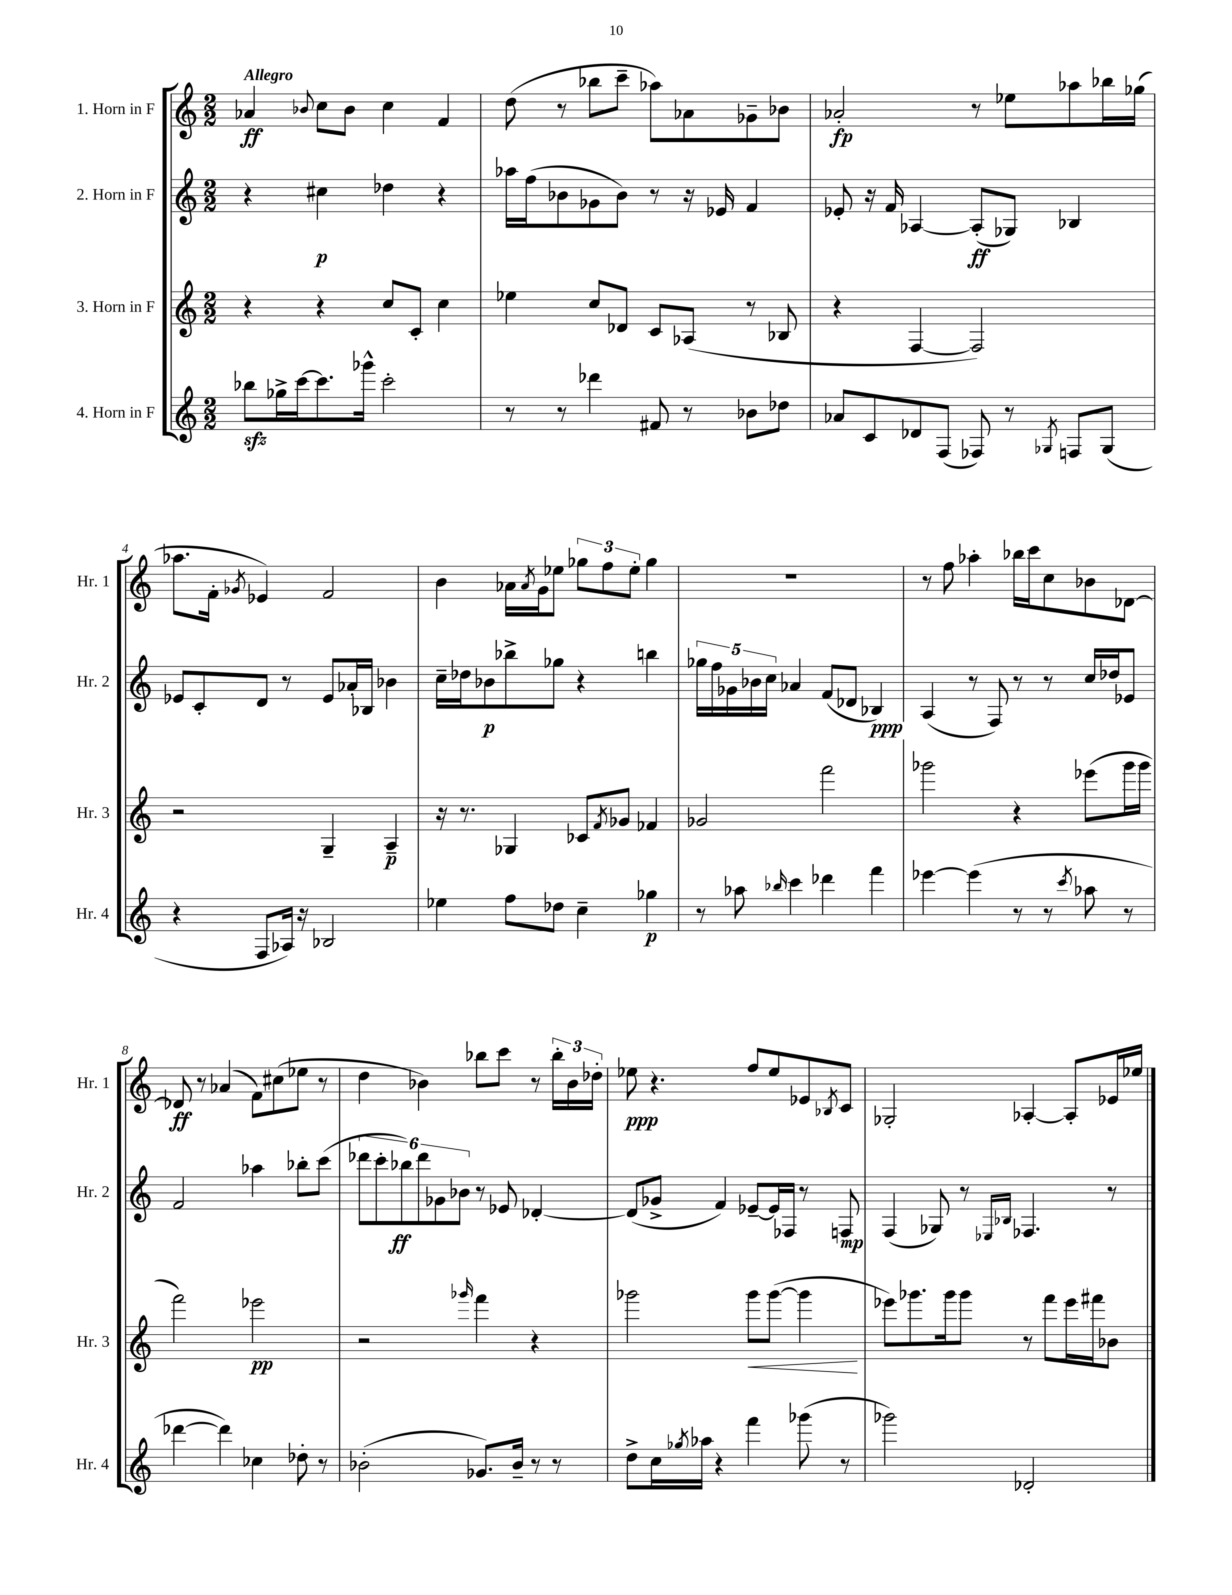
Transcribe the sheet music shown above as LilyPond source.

<<
\new StaffGroup <<
\new Staff = "s0" \with { instrumentName = "1. Horn in F" shortInstrumentName = "Hr. 1" } {
    \clef treble \key c \major \numericTimeSignature \time 2/2 \tempo "Allegro"
    aes'4\ff \appoggiatura { bes'8 } c''8 bes'8 c''4 f'4 |
    d''8( r8 bes''8 c'''8-- aes''8) aes'8 ges'8-- bes'8 |
    aes'2-.\fp r8 ees''8 aes''8 bes''16 ges''16( |
    aes''8. f'16-. \acciaccatura { ges'8 } ees'4) f'2 |
    b'4 aes'16 \acciaccatura { aes'8 } g'16 ees''8 \tuplet 3/2 { ges''8 f''8 ees''8-. } ges''4 |
    R1 |
    r8 f''8 aes''4-. bes''16 c'''16 c''8 bes'8 des'8~ |
    des'8\ff r8 aes'4( f'8) cis''8( ees''8 r8 |
    d''4 bes'4) bes''8 c'''8 r8 \tuplet 3/2 { bes''16-. bes'16 des''16-. } |
    ees''8\ppp r4. f''8 ees''8 ees'8 \acciaccatura { bes8 } c'8 |
    ges2-. aes4~-. aes8-. ees'16 ees''16 \bar "|." |
}
\new Staff = "s1" \with { instrumentName = "2. Horn in F" shortInstrumentName = "Hr. 2" } {
    \clef treble \key c \major \numericTimeSignature \time 2/2
    r4 cis''4\p des''4 r4 |
    aes''16 f''16( bes'8 ges'8 bes'8) r8 r16 ees'16 f'4 |
    ees'8-. r16 f'16 aes4~ aes8-.\ff( ges8) bes4 |
    ees'8 c'8-. d'8 r8 ees'8 aes'16-. bes16 bes'4 |
    c''16-- des''16 bes'8\p bes''8-> ges''8 r4 b''4 |
    \tuplet 5/4 { ges''16 f''16 ges'16 bes'16 c''16 } aes'4 f'8( des'8 bes4\ppp) |
    a4( r8 f8) r8 r8 c''16 des''16 ees'8 |
    f'2 aes''4 bes''8-. c'''8( |
    \tuplet 6/4 { des'''8 c'''8-. bes''8\ff) des'''8 ges'8 bes'8 } r8 ees'8 des'4~-. |
    des'8( ges'8-> f'4) ees'8~-- ees'16 fes16 r8 f8\mp |
    f4( ges8) r8 \grace { ees16 bes16 } fes4. r8 \bar "|." |
}
\new Staff = "s2" \with { instrumentName = "3. Horn in F" shortInstrumentName = "Hr. 3" } {
    \clef treble \key c \major \numericTimeSignature \time 2/2
    r4 r4 c''8 c'8-. c''4 |
    ees''4 c''8 des'8 c'8 aes8( r8 bes8 |
    r4 f4~ f2) |
    r2 g4-- a4--\p |
    r16 r8. ges4 ces'8 \acciaccatura { f'8 } ges'8 fes'4 |
    ges'2 f'''2 |
    ges'''2 r4 ees'''8( ges'''16 ges'''16 |
    f'''2) ees'''2\pp |
    r2 \grace { ges'''16 } f'''4 r4 |
    ges'''2 ges'''8\< ges'''8~( ges'''4\! |
    ees'''8) ges'''8. ges'''16 ges'''8 r8 f'''8 ees'''16 fis'''16 bes'8 \bar "|." |
}
\new Staff = "s3" \with { instrumentName = "4. Horn in F" shortInstrumentName = "Hr. 4" } {
    \clef treble \key c \major \numericTimeSignature \time 2/2
    bes''8\sfz ges''16-> c'''16~ c'''8. ges'''16-^ c'''2-. |
    r8 r8 des'''4 fis'8 r8 bes'8 des''8 |
    aes'8 c'8 des'8 f8( fes8) r8 \acciaccatura { ges8 } f8 ges8( |
    r4 f8 aes16) r16 bes2 |
    ees''4 f''8 des''8 c''4-- ges''4\p |
    r8 aes''8 \grace { bes''16 } c'''4 des'''4 f'''4 |
    ees'''4~ ees'''4( r8 r8 \acciaccatura { c'''8 } aes''8 r8 |
    des'''4~ des'''4) ces''4 des''8-. r8 |
    bes'2-.( ges'8.) bes'16-- r8 r8 |
    d''8-> c''16 \acciaccatura { ges''8 } aes''16 r4 f'''4 ges'''8( r8 |
    ges'''2) des'2-. \bar "|." |
}
>>
>>
